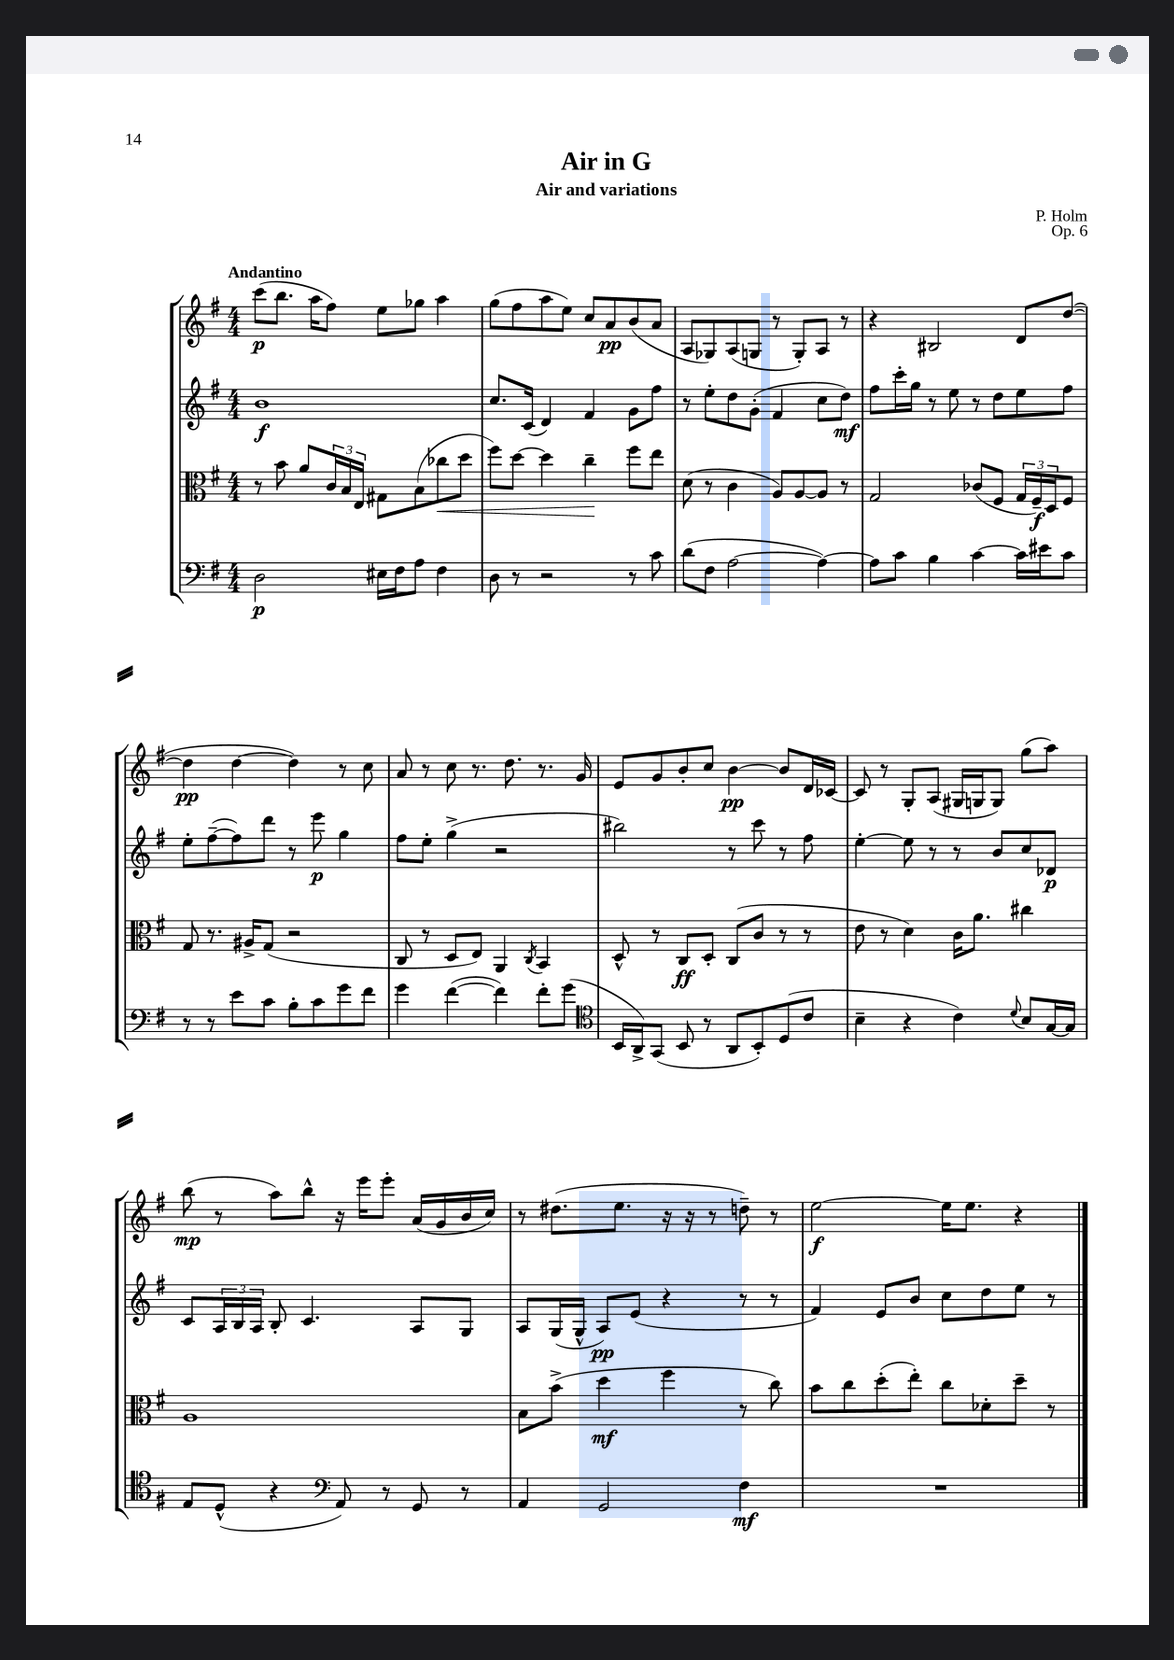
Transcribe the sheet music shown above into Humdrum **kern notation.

**kern	**kern	**kern	**kern
*staff4	*staff3	*staff2	*staff1
*clefF4	*clefC3	*clefG2	*clefG2
*k[f#]	*k[f#]	*k[f#]	*k[f#]
*M4/4	*M4/4	*M4/4	*M4/4
2D	8r	1b	(8ccc
.	8b	.	8.bb
.	8a	.	.
.	.	.	16aa
.	24c	.	8ff#)
.	24B	.	.
.	24E	.	.
16E#	8G#	.	8ee
16F#	.	.	.
8A	(8B	.	8gg-
4F#	8cc-	.	4aa
.	8dd	.	.
=	=	=	=
8D	8ff#)	8.cc	(8gg
8r	[8dd	.	8ff#
.	.	(16c	.
2r	4dd]	4d)	8aa
.	.	.	8ee)
.	4cc~	4f#	8cc
.	.	.	8a
8r	8ff#	8g	(8b
8c	8ee	8ff#	8a
=	=	=	=
(8d	(8d	8r	8A
8F#	8r	8ee'	8G-)
[2A	4c	8dd	(8A
.	.	(8g'	8G
.	8A)	4f#	8r
.	[8A	.	8G')
4A_)	8A]	8cc	8A
.	8r	8dd)	8r
=	=	=	=
8A]	2G	8ff#	4r
8c	.	16ccc'	.
.	.	16gg	.
4B	.	8r	2B#
.	.	8ee	.
[4c	(8c-	8r	.
.	8F#	8dd	.
16c]	24G	8ee	8d
.	24F#~)	.	.
16e#	.	.	.
.	24D	.	.
8c	8F#	8ff#	([8dd
=	=	=	=
8r	8G	8ee'	4dd]
8r	8.r	([8ff#~	.
8e	.	8ff#])	[4dd
.	16A#^	.	.
8c	(8G	8ddd	.
8B'	2r	8r	4dd])
8c	.	8eee	.
8g	.	4gg	8r
8f#	.	.	8cc
=	=	=	=
4g	8C	8ff#	8a
.	8r	8ee'	8r
([4f#	8D	(4gg^	8cc
.	8E)	.	8.r
4f#])	4AA	2r	.
.	.	.	8.dd
.	8qC	.	.
8f#'	4BB	.	8.r
(8g	.	.	.
.	.	.	16g
=	=	=	=
*clefC4	*	*	*
16BB	8D^^	2bb#)	8e
16AA^)	.	.	.
(8GG	8r	.	8g
8BB	8C	.	8b'
8r	8D'	.	8cc
8AA	(8C	8r	[4b
8BB')	8c	8ccc	.
(8D	8r	8r	8b]
8c	8r	8ff#	16d
.	.	.	[16c-
=	=	=	=
4B~	8e	[4ee'	8c-]
.	8r	.	8r
4r	4d)	8ee]	8G'
.	.	8r	(8A
4c)	16c	8r	16G#
.	8.a	.	16G
.	.	8b	8G)
8qqd	.	.	.
8B	4cc#	8cc	(8gg
[16G	.	8d-	8aa)
16G]	.	.	.
=	=	=	=
8E	1A	8c	(8bb
(8D^^	.	24A	8r
.	.	24B	.
.	.	24A	.
4r	.	8B'	8aa)
.	.	4.c	8bb^^
*clefF4	*	*	*
8AA)	.	.	16r
.	.	.	16eee
8r	.	.	8eee'
8GG	.	8A	(16a
.	.	.	16g
8r	.	8G	16b
.	.	.	16cc)
=	=	=	=
4AA	8B	8A	8r
.	(8b^	(16G	(8.dd#
.	.	16G^^	.
2GG	4dd	8A)	.
.	.	.	8.ee
.	.	(8e	.
.	4ff#	4r	16r
.	.	.	16r
.	.	.	8r
4F#	8r	8r	8dd~)
.	8cc)	8r	8r
=	=	=	=
1r	8b	4f#)	[2ee
.	8cc	.	.
.	(8dd'	8e	.
.	8ee')	8b	.
.	8cc	8cc	16ee]
.	.	.	8.ee
.	8d-'	8dd	.
.	8dd~	8ee	4r
.	8r	8r	.
==	==	==	==
*-	*-	*-	*-
